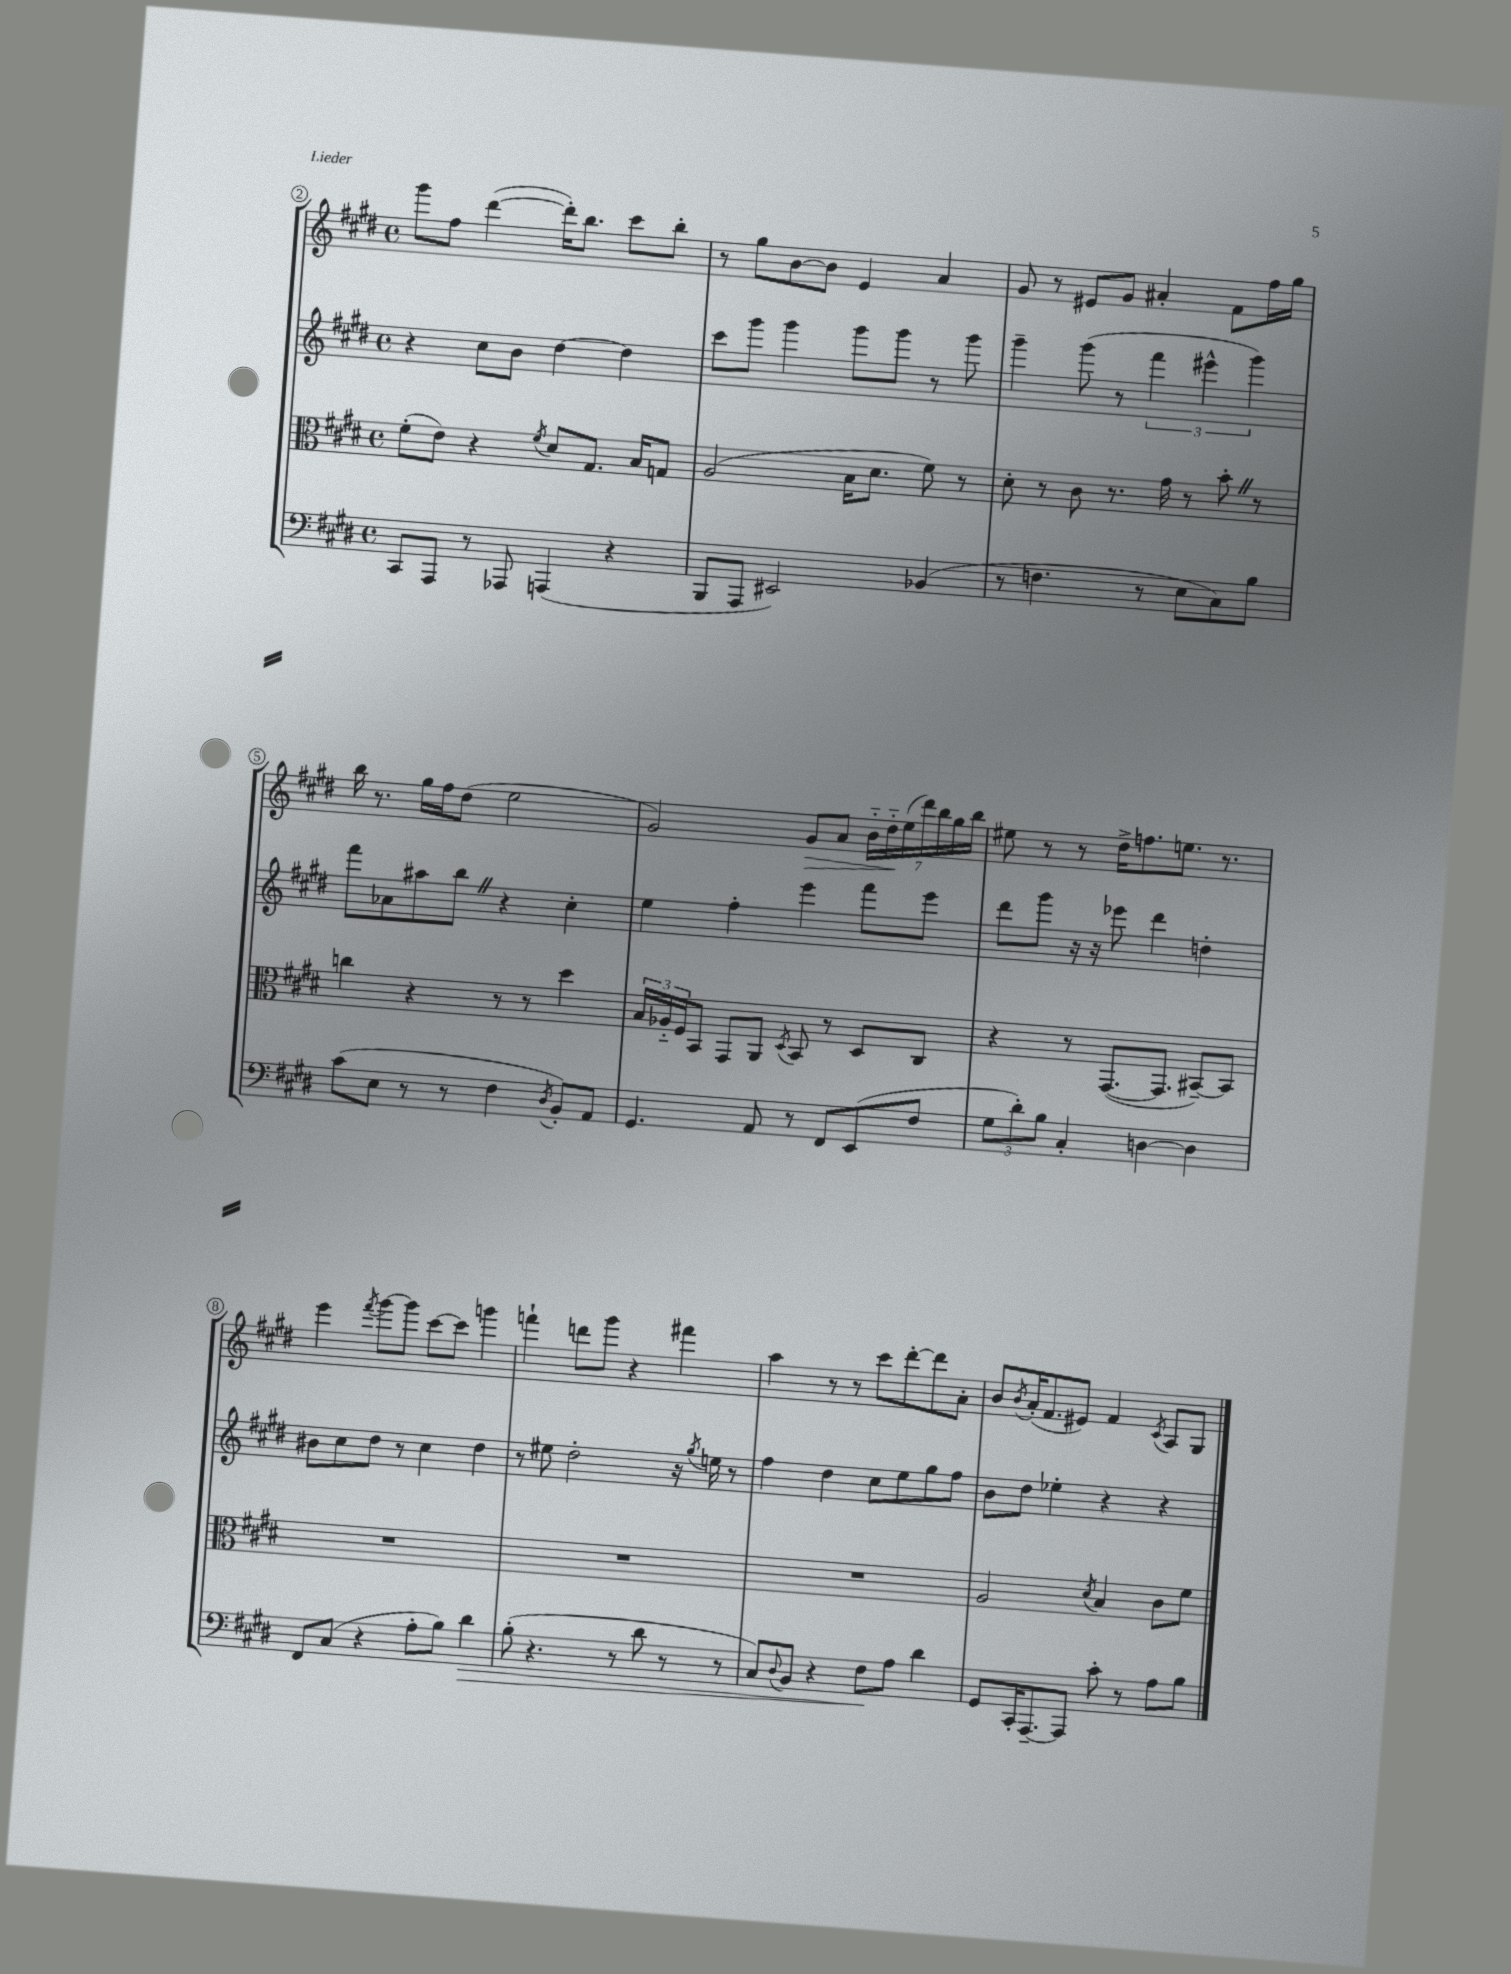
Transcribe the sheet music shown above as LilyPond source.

<<
\new StaffGroup <<
\new Staff = "s0" {
    \clef treble \key e \major \defaultTimeSignature \time 4/4
    gis'''8 fis''8 dis'''4~( dis'''16-.) b''8. cis'''8 b''8-. |
    r8 gis''8 b'8~ b'8 e'4 a'4 |
    gis'8 r8 eis'8 gis'8 ais'4-. fis'8 fis''16 gis''16 |
    b''16 r8. gis''16 fis''16 dis''8( e''2 |
    gis'2) gis'8\> a'8 \tuplet 7/4 { b'16-_ dis''16-_\! e''16( dis'''16) b''16 gis''16 b''16 } |
    eis''8 r8 r8 dis''16-> f''8. e''8. r8. |
    e'''4 \acciaccatura { fis'''8 } gis'''8~ gis'''8 cis'''8~ cis'''8 g'''4 |
    f'''4-! d'''8 gis'''8 r4 fis'''4 |
    a''4 r8 r8 cis'''8 dis'''8~-. dis'''8 a'8-. |
    b'8 \acciaccatura { b'8 } a'16-.( fis'8. eis'8) fis'4 \acciaccatura { cis'8 } a8 gis8 \bar "|." |
}
\new Staff = "s1" {
    \clef treble \key e \major \defaultTimeSignature \time 4/4
    r4 cis''8 b'8 dis''4~ dis''4 |
    cis'''8 gis'''8 gis'''4 gis'''8 gis'''8 r8 gis'''8 |
    gis'''4-- gis'''8( r8 \tuplet 3/2 { fis'''4 eis'''4-^ gis'''4) } |
    fis'''8 aes'8 ais''8 b''8 \once \override BreathingSign.text = \markup { \musicglyph "scripts.caesura.straight" } \breathe r4 cis''4-. |
    e''4 fis''4-. e'''4 fis'''8 e'''8 |
    dis'''8 gis'''8 r16 r16 ees'''8 dis'''4 d''4-. |
    bis'8 cis''8 dis''8 r8 cis''4 dis''4 |
    r8 eis''8 dis''2-. r16 \acciaccatura { gis''8 } e''16 r8 |
    fis''4 dis''4 cis''8 e''8 gis''8 fis''8 |
    b'8 dis''8 ees''4-. r4 r4 \bar "|." |
}
\new Staff = "s2" {
    \clef alto \key e \major \defaultTimeSignature \time 4/4
    fis'8-.( e'8) r4 \acciaccatura { fis'8 } dis'8 gis8. b16 g8 |
    a2( b16 dis'8. fis'8) r8 |
    dis'8-. r8 cis'8 r8. gis'16 r8 b'8-. \once \override BreathingSign.text = \markup { \musicglyph "scripts.caesura.straight" } \breathe r8 |
    c''4 r4 r8 r8 dis''4 |
    \tuplet 3/2 { b16 aes16-_ fis16 } b,8 gis,8 a,8 \acciaccatura { dis8 } b,8 r8 dis8 cis8 |
    r4 r8 gis,8.~( gis,8. bis,8~--) bis,8 |
    R1 |
    R1 |
    R1 |
    a2 \acciaccatura { dis'8 } b4 cis'8 fis'8 \bar "|." |
}
\new Staff = "s3" {
    \clef bass \key e \major \defaultTimeSignature \time 4/4
    cis,8 a,,8 r8 aes,,8 a,,4( r4 |
    b,,8 a,,8 eis,2) bes,4( |
    r8 f4. r8 e8 cis8) b8 |
    cis'8( e8 r8 r8 fis4 \acciaccatura { dis8 } b,8-.) a,8 |
    gis,4. a,8 r8 fis,8 e,8( fis8 |
    \tuplet 3/2 { gis8 dis'8-.) b8 } cis4-. d4~ d4 |
    fis,8 cis8( r4 a8-. b8) dis'4\> |
    b8-.( r4. r8 dis'8 r8 r8 |
    cis8) \appoggiatura { dis8 } b,8 r4 fis8\! a8 dis'4 |
    gis,8 cis,16-. a,,8.~-- a,,8 cis'8-. r8 a8 b8 \bar "|." |
}
>>
>>
\layout { \context { \Score currentBarNumber = #2 \override BarNumber.stencil = #(make-stencil-circler 0.1 0.3 ly:text-interface::print) } }
